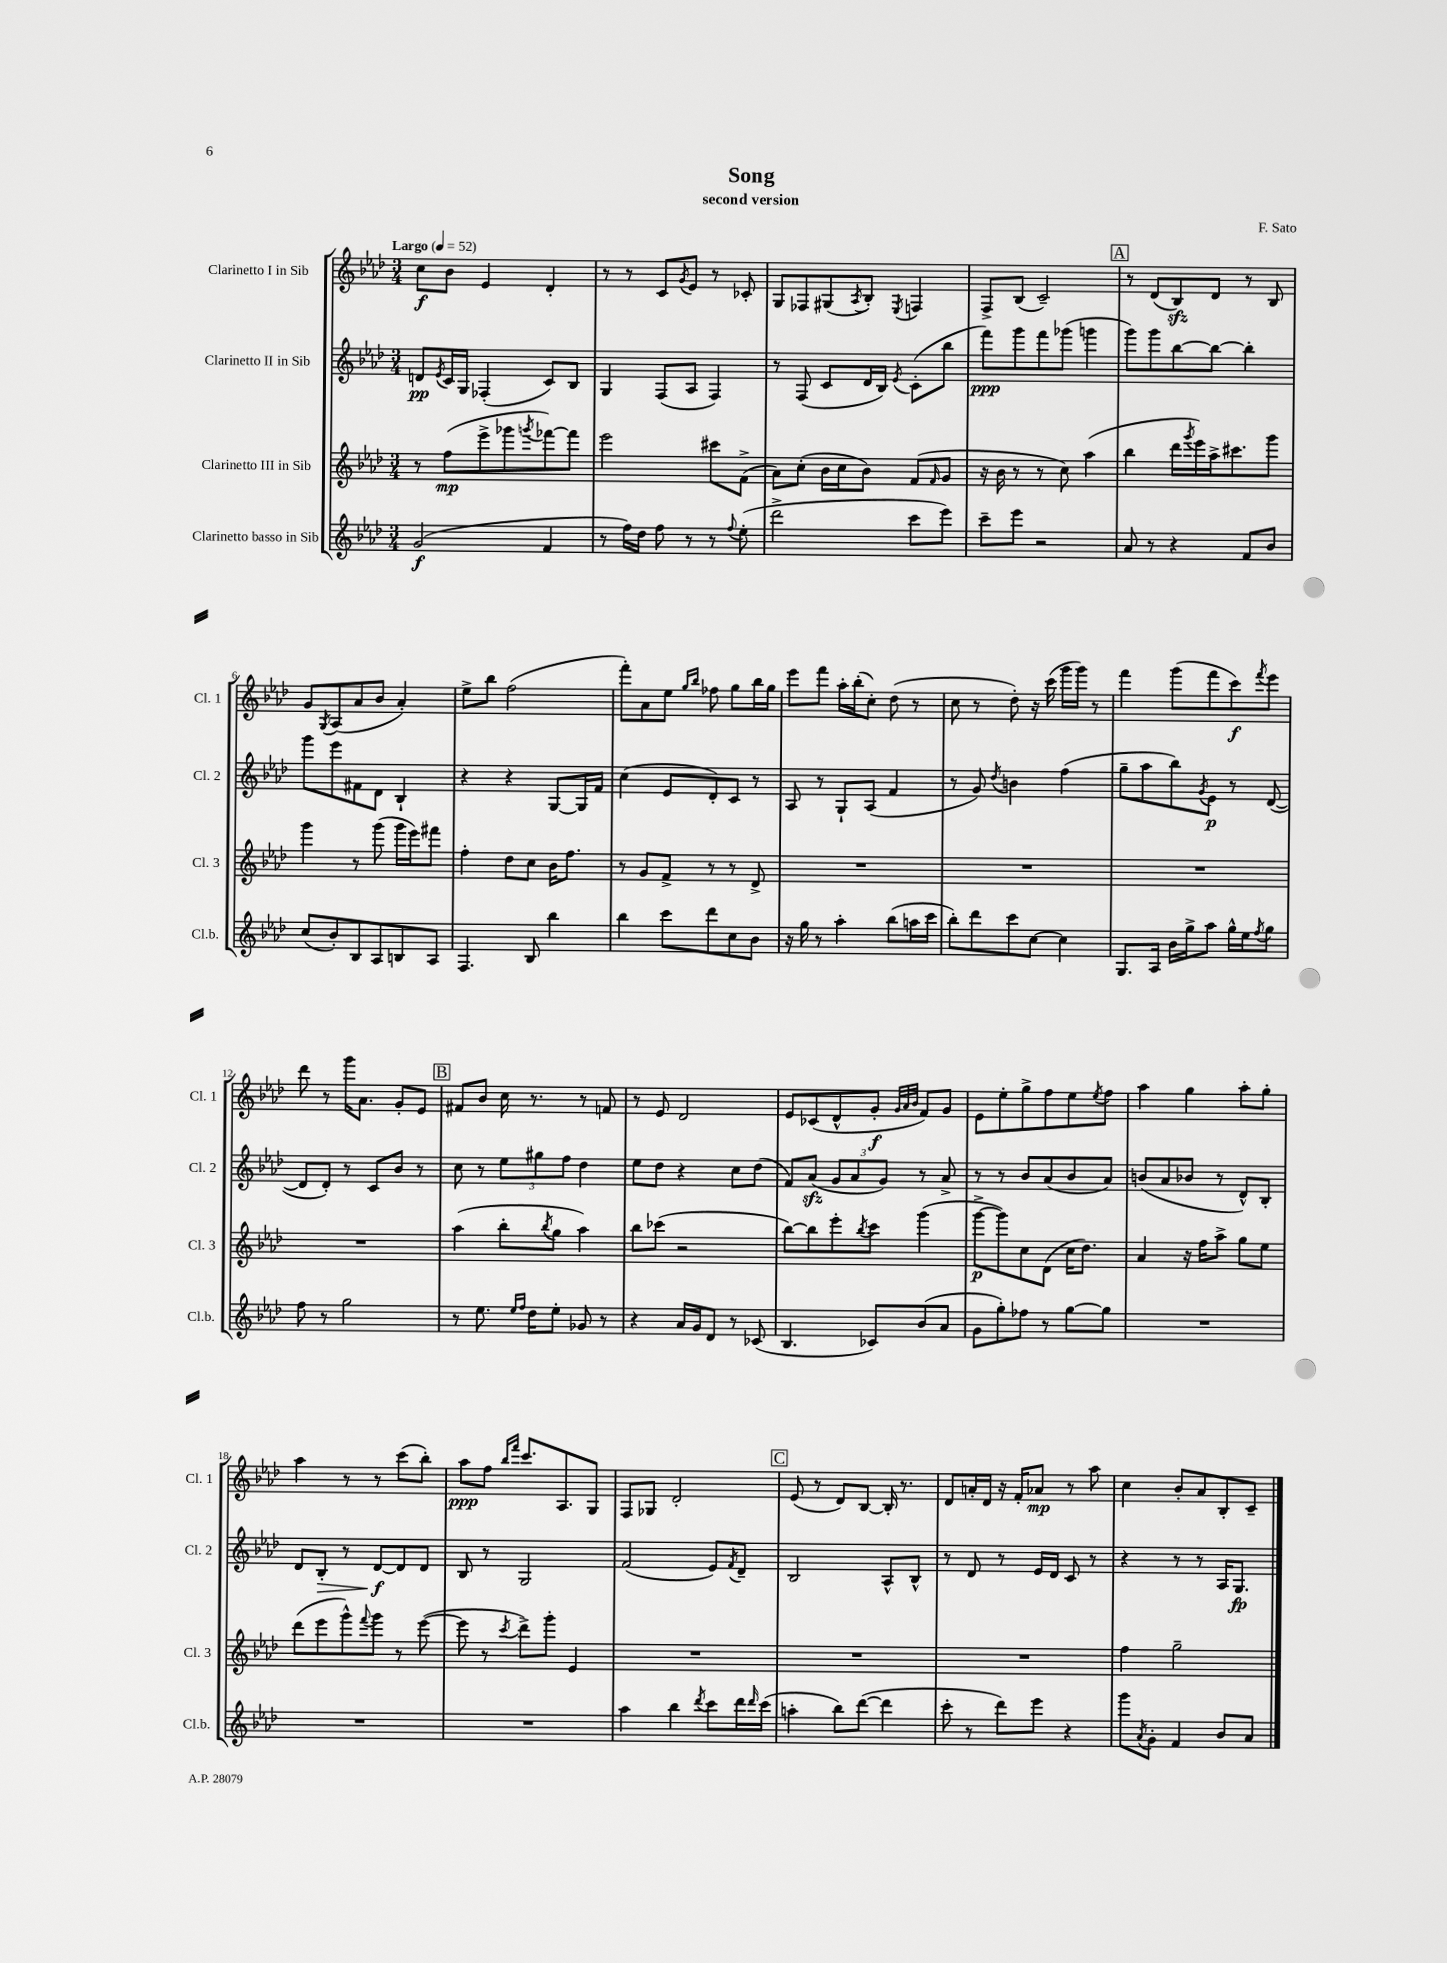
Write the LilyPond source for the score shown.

\header { title = "Song" composer = "F. Sato" subtitle = "second version" }
<<
\new StaffGroup <<
\new Staff = "s0" \with { instrumentName = "Clarinetto I in Sib" shortInstrumentName = "Cl. 1" } {
    \clef treble \key aes \major \numericTimeSignature \time 3/4 \tempo "Largo" 4 = 52
    c''8\f bes'8 ees'4 des'4-. |
    r8 r8 c'8 \acciaccatura { g'8 } ees'8 r8 ces'8-. |
    g8 fes8 gis8( \acciaccatura { aes8 } bes8-.) \acciaccatura { ees8 } f4 |
    f8-> bes8( c'2--) |
    \mark \markup { \box "A" } r8 des'8( bes8\sfz) des'8 r8 bes8 |
    g'8 \acciaccatura { g8 } aes8( aes'8 bes'8 aes'4-.) |
    ees''8-> bes''8 f''2( |
    f'''8-.) aes'8 ees''8 \grace { g''16 bes''16 } fes''8 g''8 bes''16 g''16 |
    ees'''8 f'''8 aes''16-. bes''16-.( c''8-.) des''8( r8 |
    c''8 r8 des''8-.) r16 c'''16( g'''16 g'''16) r8 |
    f'''4 g'''8( f'''8 c'''8\f) \acciaccatura { f'''8 } ees'''8 |
    des'''8 r8 g'''16 aes'8. g'8-. ees'8 |
    \mark \markup { \box "B" } fis'8 bes'8 c''16 r8. r8 f'8 |
    r8 ees'8 des'2 |
    ees'8 ces'8( des'8-^ g'8-.\f \grace { g'32 aes'32 bes'32 } f'8) g'8 |
    ees'8 ees''8-. g''8-> f''8 ees''8 \acciaccatura { ees''8 } f''8 |
    aes''4 g''4 aes''8-. g''8-. |
    aes''4 r8 r8 c'''8( bes''8-.) |
    aes''8\ppp f''8 \grace { bes''16 f'''16 } c'''8. aes8. g8 |
    f8 ges8 des'2-. |
    \mark \markup { \box "C" } ees'8( r8 des'8) bes8~ bes16-. r8. |
    des'8 a'16-. des'16 r16 f'16-. aes'8\mp r8 aes''8 |
    c''4 bes'8-. aes'8 bes8-. c'8-- \bar "|." |
}
\new Staff = "s1" \with { instrumentName = "Clarinetto II in Sib" shortInstrumentName = "Cl. 2" } {
    \clef treble \key aes \major \numericTimeSignature \time 3/4
    d'8\pp \acciaccatura { ees'8 } c'16 g16 fes4-.( c'8) bes8 |
    g4 f8( aes8 f4) |
    r8 f8( c'8 des'16 bes16) \acciaccatura { ees'8 } c'8-.( bes''8 |
    f'''8\ppp) g'''8 f'''8 ges'''8( g'''4 |
    \mark \markup { \box "A" } g'''8) g'''8 bes''8~ bes''8~ bes''4-. |
    g'''8 ees'''8 fis'8 des'8 bes4-! |
    r4 r4 g8~ g16 f'16 |
    c''4( ees'8 des'8-.) c'8 r8 |
    aes8 r8 g8-! aes8( f'4 |
    r8 g'8) \acciaccatura { des''8 } b'4 f''4( |
    g''8-- aes''8 bes''8) \acciaccatura { g'8 } ees'8\p r8 des'8~( |
    des'8 des'8-.) r8 c'8 bes'8 r8 |
    \mark \markup { \box "B" } c''8 r8 \tuplet 3/2 { ees''8 gis''8 f''8 } des''4 |
    ees''8 des''8 r4 c''8 des''8( |
    f'8) aes'8\sfz( \tuplet 3/2 { g'8 aes'8 g'8) } r8 aes'8-> |
    r8 r8 bes'8 aes'8( bes'8 aes'8) |
    b'8( aes'8 bes'8 r8 des'8-^) bes8-. |
    des'8 bes8-.\> r8 des'8~\f\! des'8 des'8 |
    bes8 r8 g2 |
    f'2( ees'8) \acciaccatura { f'8 } des'8-- |
    \mark \markup { \box "C" } bes2 aes8-^ bes8-^ |
    r8 des'8 r8 ees'16 des'16 c'8 r8 |
    r4 r8 r8 aes16 g8.\fp \bar "|." |
}
\new Staff = "s2" \with { instrumentName = "Clarinetto III in Sib" shortInstrumentName = "Cl. 3" } {
    \clef treble \key aes \major \numericTimeSignature \time 3/4
    r8 f''8\mp( ees'''8-> ges'''8 \acciaccatura { g'''8 } fes'''8~) fes'''8 |
    ees'''2 cis'''8 f'8->( |
    aes'8) c''8-.( bes'16 c''16 bes'8) f'8( \grace { f'16 } g'8 |
    r16 bes'16 r8 r8 c''8) aes''4( |
    \mark \markup { \box "A" } bes''4 des'''16 \acciaccatura { g'''8 } ees'''16) aes''16-> cis'''8. g'''8 |
    g'''4 r8 g'''8( g'''16 ees'''16) fis'''8 |
    f''4-. des''8 c''8 bes'16 f''8. |
    r8 g'8 f'8-> r8 r8 des'8-> |
    R2. |
    R2. |
    R2. |
    R2. |
    \mark \markup { \box "B" } aes''4( bes''8-. \acciaccatura { bes''8 } g''8 aes''4) |
    bes''8 ces'''8( r2 |
    bes''8~) bes''8 ees'''8-. \acciaccatura { bes''8 } c'''8 g'''4( |
    g'''8~->\p g'''8) c''8 des'8( c''16 des''8.) |
    aes'4 r16 f''16 aes''8-> g''8 ees''8 |
    des'''8( ees'''8 g'''8-^) \appoggiatura { f'''8 } g'''8 r8 ees'''8~( |
    ees'''8 r8 \acciaccatura { c'''8 } des'''8->) g'''8-. ees'4 |
    R2. |
    \mark \markup { \box "C" } R2. |
    R2. |
    f''4 g''2-- \bar "|." |
}
\new Staff = "s3" \with { instrumentName = "Clarinetto basso in Sib" shortInstrumentName = "Cl.b." } {
    \clef treble \key aes \major \numericTimeSignature \time 3/4
    g'2\f( f'4 |
    r8 f''16) des''16 f''8 r8 r8 \appoggiatura { f''8 } ees''8-.( |
    des'''2-> c'''8 ees'''8) |
    c'''8-- ees'''8 r2 |
    \mark \markup { \box "A" } aes'8 r8 r4 f'8 bes'8 |
    c''8( bes'8-.) bes8 aes8 b8 aes8 |
    f4. bes8 bes''4 |
    bes''4 c'''8 des'''8 c''8 bes'8 |
    r16 g''16 r8 aes''4-. bes''8( a''16 c'''16 |
    bes''8-.) des'''8 c'''8 c''8~ c''4 |
    g8. aes16 bes'16 g''16-> aes''8 g''16-^ ees''16 \acciaccatura { f''8 } g''8 |
    f''8 r8 g''2 |
    \mark \markup { \box "B" } r8 ees''8. \grace { ees''16 f''16 } des''16 ees''8-. ges'8 r8 |
    r4 aes'16 g'16 des'8 r8 ces'8( |
    bes4. ces'8) bes'8( aes'8 |
    g'8 g''8-.) fes''8 r8 g''8~ g''8 |
    R2. |
    R2. |
    R2. |
    aes''4 bes''4 \acciaccatura { des'''8 } c'''8 des'''16 \grace { des'''16 } c'''16( |
    \mark \markup { \box "C" } a''4-. bes''8) des'''8~( des'''4 |
    c'''8-. r8 des'''8) ees'''8 r4 |
    g'''8 \acciaccatura { aes'8 } g'8-. f'4 bes'8 aes'8 \bar "|." |
}
>>
>>
